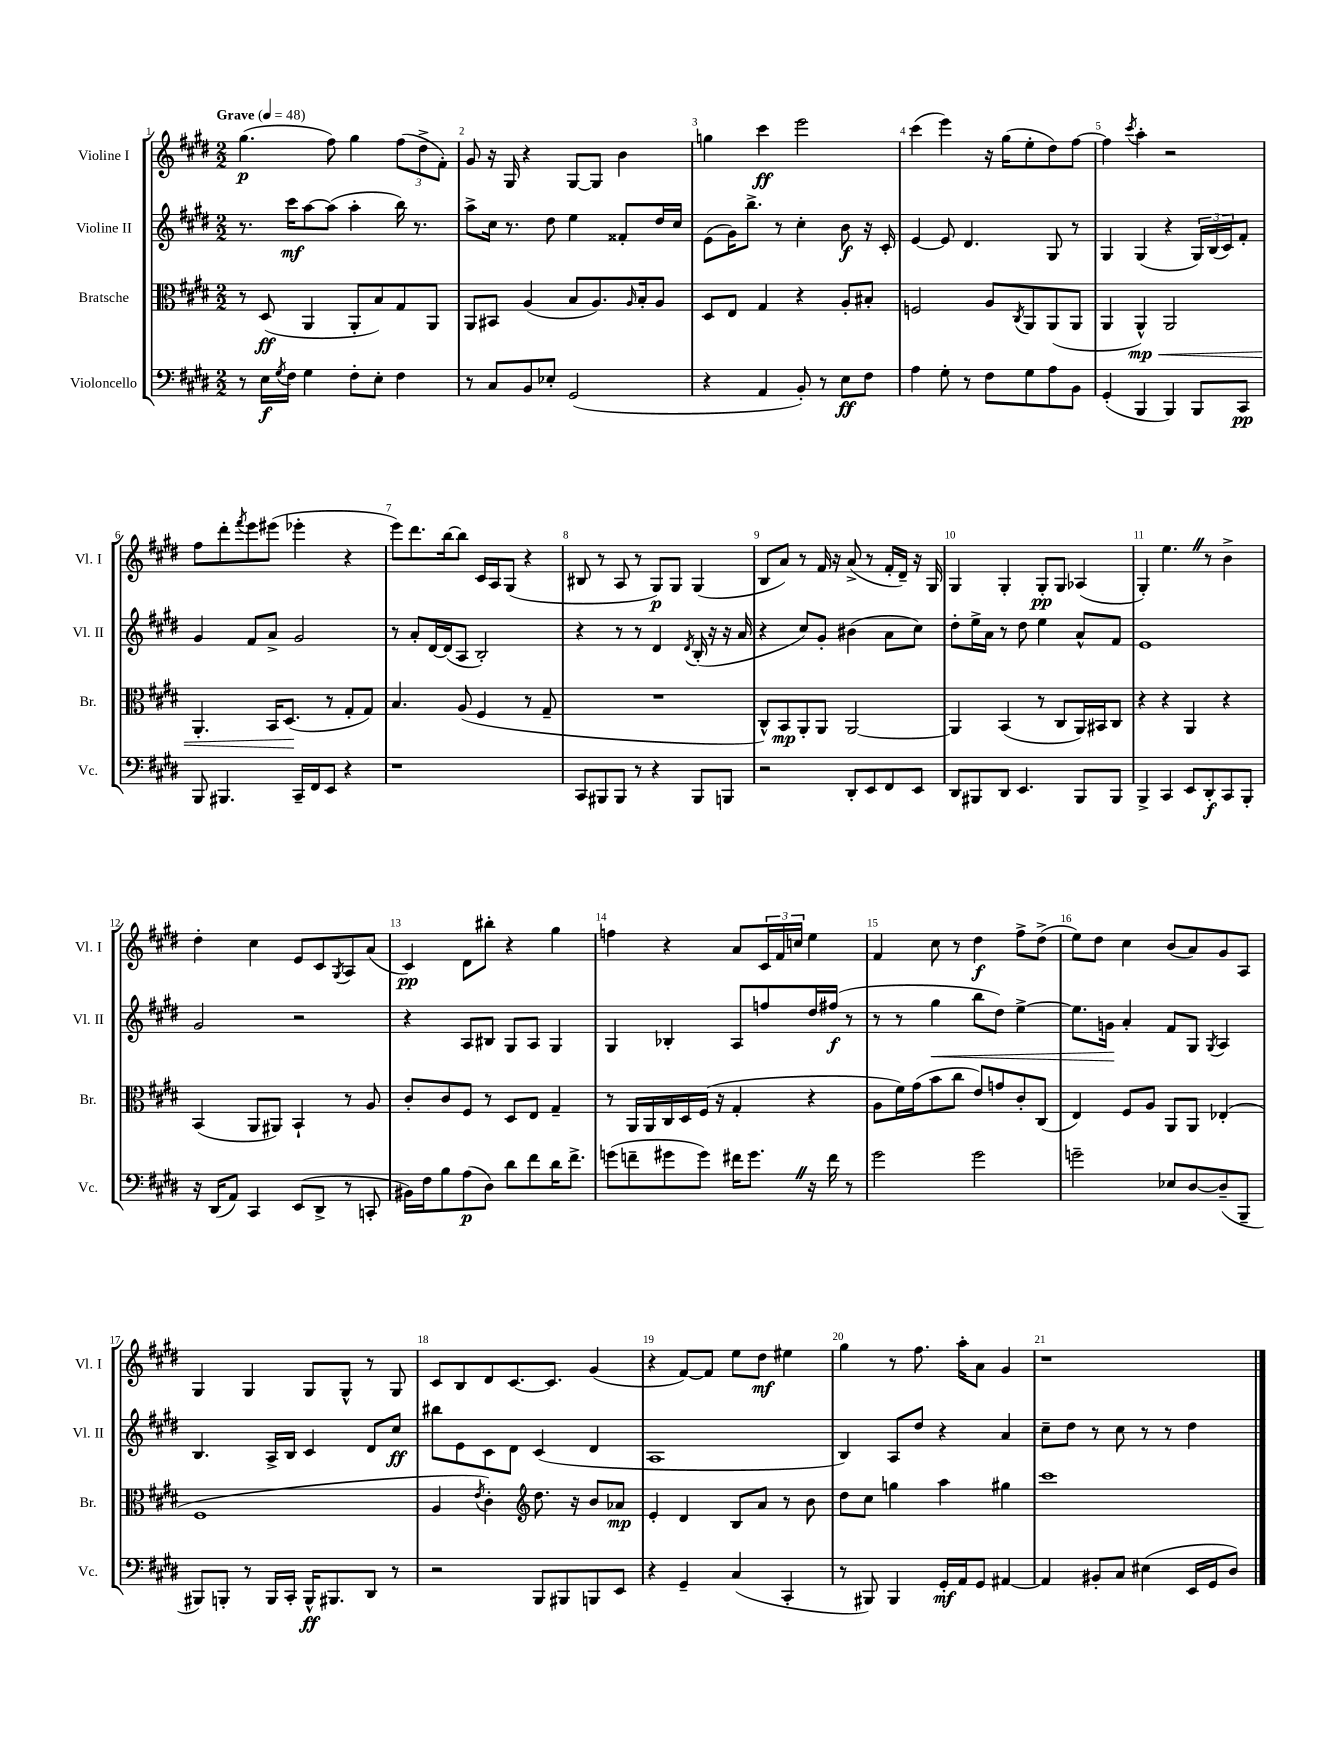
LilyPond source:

<<
\new StaffGroup <<
\new Staff = "s0" \with { instrumentName = "Violine I" shortInstrumentName = "Vl. I" } {
    \clef treble \key e \major \numericTimeSignature \time 2/2 \tempo "Grave" 4 = 48
    gis''4.\p( fis''8) gis''4 \tuplet 3/2 { fis''8( dis''8-> fis'8-.) } |
    gis'8 r16 gis16 r4 gis8~ gis8 b'4 |
    g''4 cis'''4\ff e'''2 |
    cis'''4( e'''4) r16 gis''16( e''8-. dis''8) fis''8~ |
    fis''4 \acciaccatura { cis'''8 } a''4-. r2 |
    fis''8 dis'''8-. \acciaccatura { fis'''8 } e'''8 eis'''8( ees'''4-. r4 |
    e'''8) dis'''8. b''16~ b''8 cis'16 a16 gis8( r4 |
    bis8 r8 a8 r8 gis8\p) gis8 gis4( |
    b8 a'8) r8 fis'16 r16 a'8->( r8 fis'16-. dis'16--) r16 gis16 |
    gis4 gis4-. gis8-.\pp gis8 aes4( |
    gis4-.) e''4. \once \override BreathingSign.text = \markup { \musicglyph "scripts.caesura.straight" } \breathe r8 b'4-> |
    dis''4-. cis''4 e'8 cis'8 \acciaccatura { gis8 } a8 a'8( |
    cis'4\pp) dis'8 bis''8-. r4 gis''4 |
    f''4 r4 a'8 \tuplet 3/2 { cis'16 fis'16 c''16 } e''4 |
    fis'4 cis''8 r8 dis''4\f fis''8-> dis''8->( |
    e''8) dis''8 cis''4 b'8( a'8) gis'8 a8 |
    gis4 gis4 gis8 gis8-^ r8 gis8 |
    cis'8 b8 dis'8 cis'8.~ cis'8. gis'4( |
    r4 fis'8~) fis'8 e''8 dis''8\mf eis''4 |
    gis''4 r8 fis''8. a''16-. a'8 gis'4 |
    r1 \bar "|." |
}
\new Staff = "s1" \with { instrumentName = "Violine II" shortInstrumentName = "Vl. II" } {
    \clef treble \key e \major \numericTimeSignature \time 2/2
    r8. cis'''16\mf a''8~ a''8( a''4-. b''16) r8. |
    a''8-> cis''16 r8. dis''8 e''4 fisis'8-. dis''16 cis''16 |
    e'8( gis'16) b''8.-> r8 cis''4-. b'8\f r16 cis'16-. |
    e'4~ e'8 dis'4. gis8 r8 |
    gis4 gis4( r4 \tuplet 3/2 { gis16) b16( cis'16) } fis'8-. |
    gis'4 fis'8 a'8-> gis'2 |
    r8 a'8-. dis'16~ dis'16( a8 b2-.) |
    r4 r8 r8 dis'4 \acciaccatura { dis'8 } b16-.( r16 r16 a'16 |
    r4 cis''8) gis'8-. bis'4( a'8 cis''8) |
    dis''8-. e''16-> a'16 r8 dis''8 e''4 a'8-^ fis'8 |
    e'1 |
    gis'2 r2 |
    r4 a8 bis8 gis8 a8 gis4 |
    gis4 bes4-. a8 f''8 dis''16 fis''16\f( r8 |
    r8 r8 gis''4\< b''8 dis''8) e''4~-> |
    e''8. g'16\! a'4-. fis'8 gis8 \acciaccatura { gis8 } a4 |
    b4. a16-> b16 cis'4 dis'8 cis''8\ff |
    bis''8 e'8 cis'8 dis'8 cis'4( dis'4 |
    a1 |
    b4) a8 dis''8 r4 a'4 |
    cis''8-- dis''8 r8 cis''8 r8 r8 dis''4 \bar "|." |
}
\new Staff = "s2" \with { instrumentName = "Bratsche" shortInstrumentName = "Br." } {
    \clef alto \key e \major \numericTimeSignature \time 2/2
    r8 dis8\ff( a,4 a,8-. b8) gis8 a,8 |
    a,8 bis,8 a4( b8 a8.) \grace { a16 } b16-. a8 |
    dis8 e8 gis4 r4 a8-. bis8-. |
    f2 a8 \acciaccatura { cis8 } a,8 a,8( a,8 |
    a,4 a,4-^\mp\<) a,2 |
    a,4.-. b,16 dis8.\!( r8 gis8-. gis8) |
    b4. a8( fis4 r8 gis8-- |
    R1 |
    cis8-^) b,8\mp a,8-. a,8 a,2~ |
    a,4 b,4( r8 cis8 a,16) bis,16 cis8 |
    r4 r4 a,4 r4 |
    b,4( a,8 ais,8) b,4-! r8 a8 |
    cis'8-. cis'8 fis8 r8 dis8 e8 gis4-- |
    r8 a,16 a,16 cis16 dis16 fis16( r16 gis4-. r4 |
    a8 fis'16) gis'16( b'8 cis''8 e'8) g'8 cis'8-. cis8( |
    e4) fis8 a8 a,8 a,8 ees4-.( |
    fis1 |
    a4 \acciaccatura { e'8 } cis'4-.) \clef treble dis''8. r16 b'8 aes'8\mp |
    e'4-. dis'4 b8 a'8 r8 b'8 |
    dis''8 cis''8 g''4 a''4 gis''4 |
    cis'''1 \bar "|." |
}
\new Staff = "s3" \with { instrumentName = "Violoncello" shortInstrumentName = "Vc." } {
    \clef bass \key e \major \numericTimeSignature \time 2/2
    r8 e16\f \acciaccatura { gis8 } fis16 gis4 fis8-. e8-. fis4 |
    r8 cis8 b,8 ees8-. gis,2( |
    r4 a,4 b,8-.) r8 e8\ff fis8 |
    a4 gis8-. r8 fis8 gis8 a8 b,8 |
    gis,4-.( b,,4 b,,4) b,,8 cis,8\pp |
    b,,8 bis,,4. cis,16-- fis,16 e,8 r4 |
    r1 |
    cis,8 bis,,8 bis,,8 r8 r4 bis,,8 b,,8 |
    r2 dis,8-. e,8 fis,8 e,8 |
    dis,8 bis,,8 dis,8 e,4. bis,,8 bis,,8 |
    b,,4-> cis,4 e,8 dis,8-.\f cis,8 b,,8-. |
    r16 dis,16( a,8) cis,4 e,8( dis,8-> r8 c,8-. |
    bis,16) fis16 b8 a8\p( dis8) dis'8 fis'8 dis'16 fis'8.-> |
    g'8( f'8-- gis'8 gis'8) fis'16 gis'8. \once \override BreathingSign.text = \markup { \musicglyph "scripts.caesura.straight" } \breathe r16 fis'16 r8 |
    gis'2 gis'2 |
    g'2-- ees8 dis8~ dis8--( b,,8-- |
    bis,,8) b,,8-. r8 b,,16 cis,16-. b,,16-^\ff bis,,8. dis,8 r8 |
    r2 b,,8 bis,,8 b,,8 e,8 |
    r4 gis,4-- cis4( cis,4-. |
    r8 bis,,8) bis,,4 gis,16-.\mf a,16 gis,8 ais,4~ |
    ais,4 bis,8-. cis8 eis4( e,16 gis,16 dis8) \bar "|." |
}
>>
>>
\layout { \context { \Score \override BarNumber.break-visibility = ##(#f #t #t) barNumberVisibility = #all-bar-numbers-visible } }
